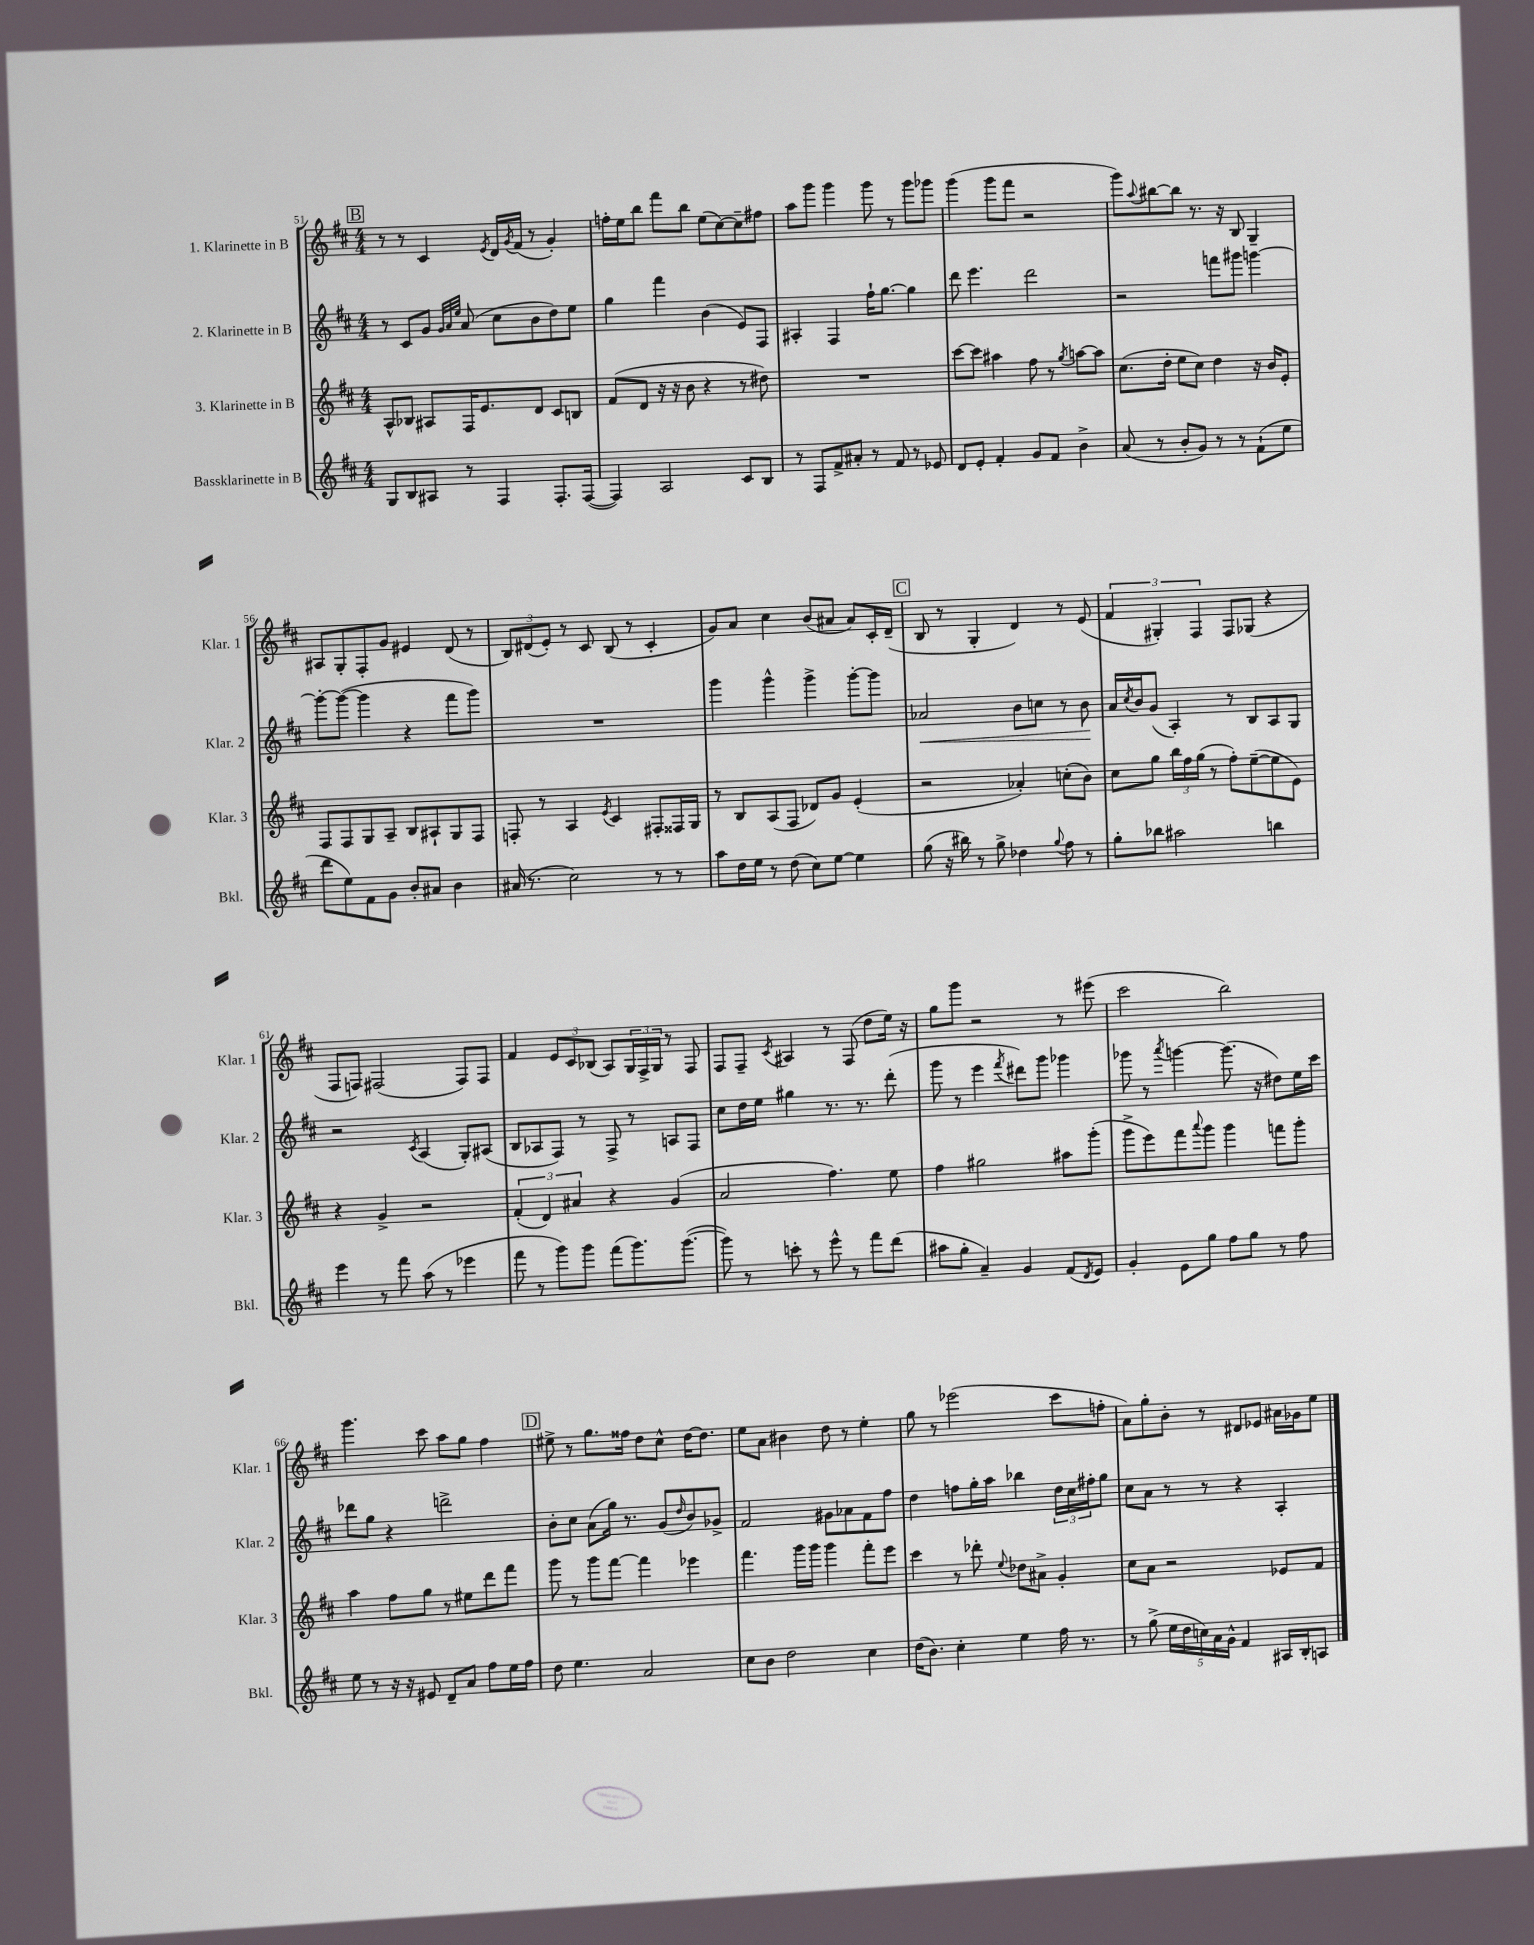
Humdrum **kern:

**kern	**kern	**kern	**dynam	**kern
*part4	*part3	*part2	*part2	*part1
*staff4	*staff3	*staff2	*staff2	*staff1
*I"Bassklarinette in B	*I"3. Klarinette in B	*I"2. Klarinette in B	*	*I"1. Klarinette in B
*I'Bkl.	*I'Klar. 3	*I'Klar. 2	*	*I'Klar. 1
*clefG2	*clefG2	*clefG2	*	*clefG2
*k[f#c#]	*k[f#c#]	*k[f#c#]	*	*k[f#c#]
*M4/4	*M4/4	*M4/4	*	*M4/4
!!LO:REH:place=s1:t=B
=51	=51	=51	=51	=51
8G/L	8A^^/L	8r	.	8r
8B/	8B-X/J	8c#/L	.	8r
8A#X/J	8A#X/L	8g/J	.	4c#/
.	.	32qqg/LLL	.	.
.	.	32qqa/	.	.
.	.	32qqee/JJJ	.	.
8r	16F#/K	(8a/	.	.
.	8.e/	.	.	.
.	.	.	.	8qe/
4F#/	.	8cc#\L	.	16d/LL
.	.	.	.	8qg/
.	.	.	.	(16f#/JJ
.	8d/J	8b\	.	8r
8.F#'/L	8c#/L	8dd\)	.	4g'/)
.	8Bn/J	8ee\J	.	.
([16F#/Jk	.	.	.	.
=52	=52	=52	=52	=52
4F#/])	(8f#/L	4gg\	.	16ffn'\LL
.	.	.	.	16ee\J
.	8d/J	.	.	8bb\J
2A/	16r	4fff#\	.	8fff#\L
.	16r	.	.	.
.	8b\	.	.	8bb\J
.	4r	(4b\	.	(8ee\L
.	.	.	.	[8cc#\)
8c#/L	8r	8e/L)	.	8cc#~\]
8B/J	8dd#X\)	8F#/J	.	8ff#X\J
=53	=53	=53	=53	=53
8r	1r	4A#X'/	.	8aa\L
8F#/L	.	.	.	8ggg\J
8f#^/	.	4F#/	.	4ggg\
8a#X'/J	.	.	.	.
8r	.	16ff#`\KL	.	8ggg\
.	.	[8.gg\J	.	.
8f#/	.	.	.	8r
8r	.	4gg\]	.	8ggg\L
8e-X/	.	.	.	8ggg-X\J
=54	=54	=54	=54	=54
8d/L	[8ccc#\L	8ddd\	.	(4ggg\
8e'/J	8ccc#\J]	4.eee\	.	.
4f#'/	4aa#X\	.	.	8ggg\L
.	.	.	.	8fff#\J
8g/L	8ff#\	2ddd\	.	2r
8f#/J	8r	.	.	.
.	8qgg/	.	.	.
4b^\	[8aan\L	.	.	.
.	8aa\J]	.	.	.
=55	=55	=55	=55	=55
(8a/	(8.cc#\L	2r	.	8ggg\L)
.	.	.	.	8qqaa/
8r	.	.	.	[8bb#X\
.	16dd'\Jk	.	.	.
8b'/L	8ee\L	.	.	8bb#\J]
8g/J)	8cc#\J)	.	.	8.r
8r	4dd\	8fffn\L	.	.
.	.	.	.	16r
8r	.	8ggg#X\J	.	8B/
(8f#`\L	16r	[4gggn\	.	4G~/
.	16b/KL	.	.	.
8ee\J	8e'/J	.	.	.
!!LO:LB:g=z
=56	=56	=56	=56	=56
8ddd\L	8F#/L	8ggg'\L_	.	8A#X/L
8ee\)	8F#/	(8ggg\J_	.	8G'/
8f#\	8G/	4ggg\]	.	8F#'/
8g\J	8A~/J	.	.	8g/J
8b'/L	8B/L	4r	.	4e#X/
8a#X/J	8A#X`/	.	.	.
4b\	8G/	8fff#\L	.	(8d/
.	8F#/J	8ggg\J)	.	8r
=57	=57	=57	=57	=57
(16a#X/	8Fn'/	1r	.	12B/L)
8.r	.	.	.	.
.	.	.	.	(12d#X/
.	8r	.	.	.
.	.	.	.	12e'/J)
2cc#\)	4A/	.	.	8r
.	.	.	.	8c#/
.	8qe/	.	.	.
.	4c#/	.	.	(8B/
.	.	.	.	8r
8r	8F#X'/L	.	.	4c#'/
8r	16F##X/L	.	.	.
.	16G/JJ	.	.	.
=58	=58	=58	=58	=58
8aa\L	8r	4ggg\	.	8g/L)
16dd\L	8B/L	.	.	8a/J
16ee\JJ	.	.	.	.
8r	(8A/	4ggg^^\	.	4cc#\
(8dd\	8F#/J	.	.	.
8cc#\L)	8d-X/L)	4ggg^\	.	(8b/L
[8ee\J	8g/J	.	.	8a#X/J
4ee\]	(4e'/	[8ggg'\L	.	8a#/L)
.	.	8ggg\J]	.	16c#'/L
.	.	.	.	(16d~/JJ
!!LO:REH:place=s1:t=C
=59	=59	=59	=59	=59
!	!	!	!LO:HP:b	!
(8gg\	2r	2a-X/	<	8B/
16r	.	.	.	8r
16bb#X\)	.	.	.	.
8r	.	.	.	4G'/
8gg^\	.	.	.	.
4dd-X\	4a-X'/)	8b\L	.	4d/)
.	.	8ccn\J	.	.
8qqgg/	.	.	.	.
8ff#\	(8ccn'\L	8r	.	8r
8r	8b\J)	8b\	.	(8e/
.	.	.	[	.
=60	=60	=60	=60	=60
8gg'\L	8cc#\L	16a/LL	.	6f#/
.	.	8qcc#/	.	.
.	.	16b/J	.	.
8bb-X\J	8gg\J	(8g/J	.	.
.	.	.	.	6G#X'/)
2aa#X\	24bb\LL	4A'/)	.	.
.	24ff#\	.	.	.
.	(24gg\JJ	.	.	6F#/
.	8r	.	.	.
.	8ff#'\L)	8r	.	8F#/L
.	([8ee~\	8B/L	.	(8G-X/J
4bbn\	8ee\]	8A/	.	4r
.	8e\J)	8G/J	.	.
!!LO:LB:g=z
=61	=61	=61	=61	=61
4eee\	4r	2r	.	8F#/L
.	.	.	.	8Fn/J)
8r	4g^/	.	.	(2F#X/
8fff#\	.	.	.	.
.	.	8qc#/	.	.
(8aa\	2r	(4A/	.	.
8r	.	.	.	.
4eee-X\	.	8G'/L)	.	8F#/L)
.	.	(8A#X/J	.	8F#/J
=62	=62	=62	=62	=62
8fff#\	(6f#'/	8B/L	.	4f#/
8r	.	8A-X/	.	.
.	6d/)	.	.	.
8ggg\L)	.	8F#/J)	.	12e/L
.	6a#X/	.	.	12c#/
8ggg\J	.	8r	.	.
.	.	.	.	(12B-X/J
(8fff#\L	4r	8F#^/	.	8A/L)
8.ggg\)	.	8r	.	24G/L
.	.	.	.	24F#^/
.	.	.	.	24G/JJ
.	(4g/	8An/L	.	8r
([8.ggg\J	.	.	.	.
.	.	8F#/J	.	8F#/
=63	=63	=63	=63	=63
8ggg\])	2a/	8cc#\L	.	8F#/L
8r	.	16dd\L	.	8F#~/J
.	.	16ee\JJ	.	.
.	.	.	.	8qc#/
8cccn'\	.	4gg#X\	.	4A#X/
8r	.	.	.	.
8eee^^\	4.ff#\)	8.r	.	8r
8r	.	.	.	(8F#/
.	.	8.r	.	.
8fff#\L	.	.	.	8dd\L
(8ddd\J	8ee\	(8ddd'\	.	16ee\Jk)
.	.	.	.	16r
=64	=64	=64	=64	=64
8aa#X\L	4ff#\	8ggg\	.	8gg\L
8gg'\J	.	8r	.	8ggg\J
4a~/)	2gg#X\	4eee\	.	2r
.	.	8qfff#/	.	.
4g/	.	8ddd#X\L)	.	.
.	.	8ggg\J	.	.
(8f#/L	8aa#X\L	4ggg-X\	.	8r
8qd/	.	.	.	.
8e/J)	(8ggg'\J	.	.	(8eee#X\
=65	=65	=65	=65	=65
4g'/	8ggg^\L	8ggg-X\	.	2ccc#\
.	8eee\)	8r	.	.
.	.	8qaaa/	.	.
8e\L	8fff#\	[4gggn\	.	.
.	8qqaaa/	.	.	.
8gg\J	8ggg\J	.	.	.
8ff#\L	4ggg\	(8.ggg\]	.	2bb\)
8gg\J	.	.	.	.
.	.	16r	.	.
8r	8fffn\L	8dd#X\L)	.	.
8ff#\	8ggg'\J	16ee\L	.	.
.	.	16ccc#\JJ	.	.
!!LO:LB:g=z
=66	=66	=66	=66	=66
8ee\	4aa\	8ddd-X\L	.	4.ggg\
8r	.	8gg\J	.	.
16r	8ff#\L	4r	.	.
16r	.	.	.	.
8e#X/	8gg\J	.	.	8ccc#\
8d~/L	8r	2dddn^\	.	8aa\L
8a/J	8ee#X\L	.	.	8gg\J
8ff#\L	8ddd\	.	.	4ff#\
16ee\L	8fff#\J	.	.	.
16ff#\JJ	.	.	.	.
!!LO:REH:place=s1:t=D
=67	=67	=67	=67	=67
8dd\	8ggg\	8b'\L	.	8ee#X^\
4.ee\	8r	8cc#\J	.	8r
.	8ggg\L	(8a\L	.	8.gg\L
.	[8fff#\J	16gg\Jk)	.	.
.	.	8.r	.	16ff##X\Jk
2a/	4fff#\]	.	.	8dd\L
.	.	(8g/L	.	8cc#^^\J
.	.	16qqdd/	.	.
.	4eee-X\	8b/)	.	[16dd\KL
.	.	.	.	8.dd\J]
.	.	8g-X^/J	.	.
=68	=68	=68	=68	=68
8cc#\L	4.fff#\	2f#/	.	8ee\L
8b\J	.	.	.	8a\J
2dd\	.	.	.	4b#X\
.	16ggg\LL	.	.	.
.	16ggg\JJ	.	.	.
.	4ggg\	8g#X\L	.	8dd\
.	.	8a-X\	.	8r
4cc#\	8fff#'\L	8f#\	.	4ee'\
.	8eee\J	8ff#\J	.	.
=69	=69	=69	=69	=69
(16dd\KL	4ccc#\	4dd\	.	8gg\
8.b\J)	.	.	.	.
.	.	.	.	8r
4cc#'\	8r	8ffn\L	.	(2eee-X\
.	8ddd-X'\	16gg'\L	.	.
.	.	16aa\JJ	.	.
.	8qqee/	.	.	.
4ee\	8dd-X\L	4bb-X\	.	.
.	8a#X^\J	.	.	.
16ff#\	4g'/	24dd\LL	.	8ccc#\L
.	.	24cc#\	.	.
8.r	.	.	.	.
.	.	24ff#X'\J	.	.
.	.	8gg\J	.	8ffn'\J
=70	=70	=70	=70	=70
8r	8cc#\L	8cc#\L	.	8a\L)
(8gg^\	8a\J	8a\J	.	8gg'\
20ee\LL	2r	8r	.	8b'\J
20dd\	.	.	.	.
20ccn\)	.	.	.	.
.	.	8r	.	8r
20a\	.	.	.	.
20g^^\JJ	.	.	.	.
4f#/	.	4r	.	8d#X/L
.	.	.	.	8e-X/J
16A#X/LL	8e-X/L	4A'/	.	16a#X\LL
16B'/J	.	.	.	16g-X\J
8An/J	8f#/J	.	.	8ee\J
==	==	==	==	==
*-	*-	*-	*-	*-
